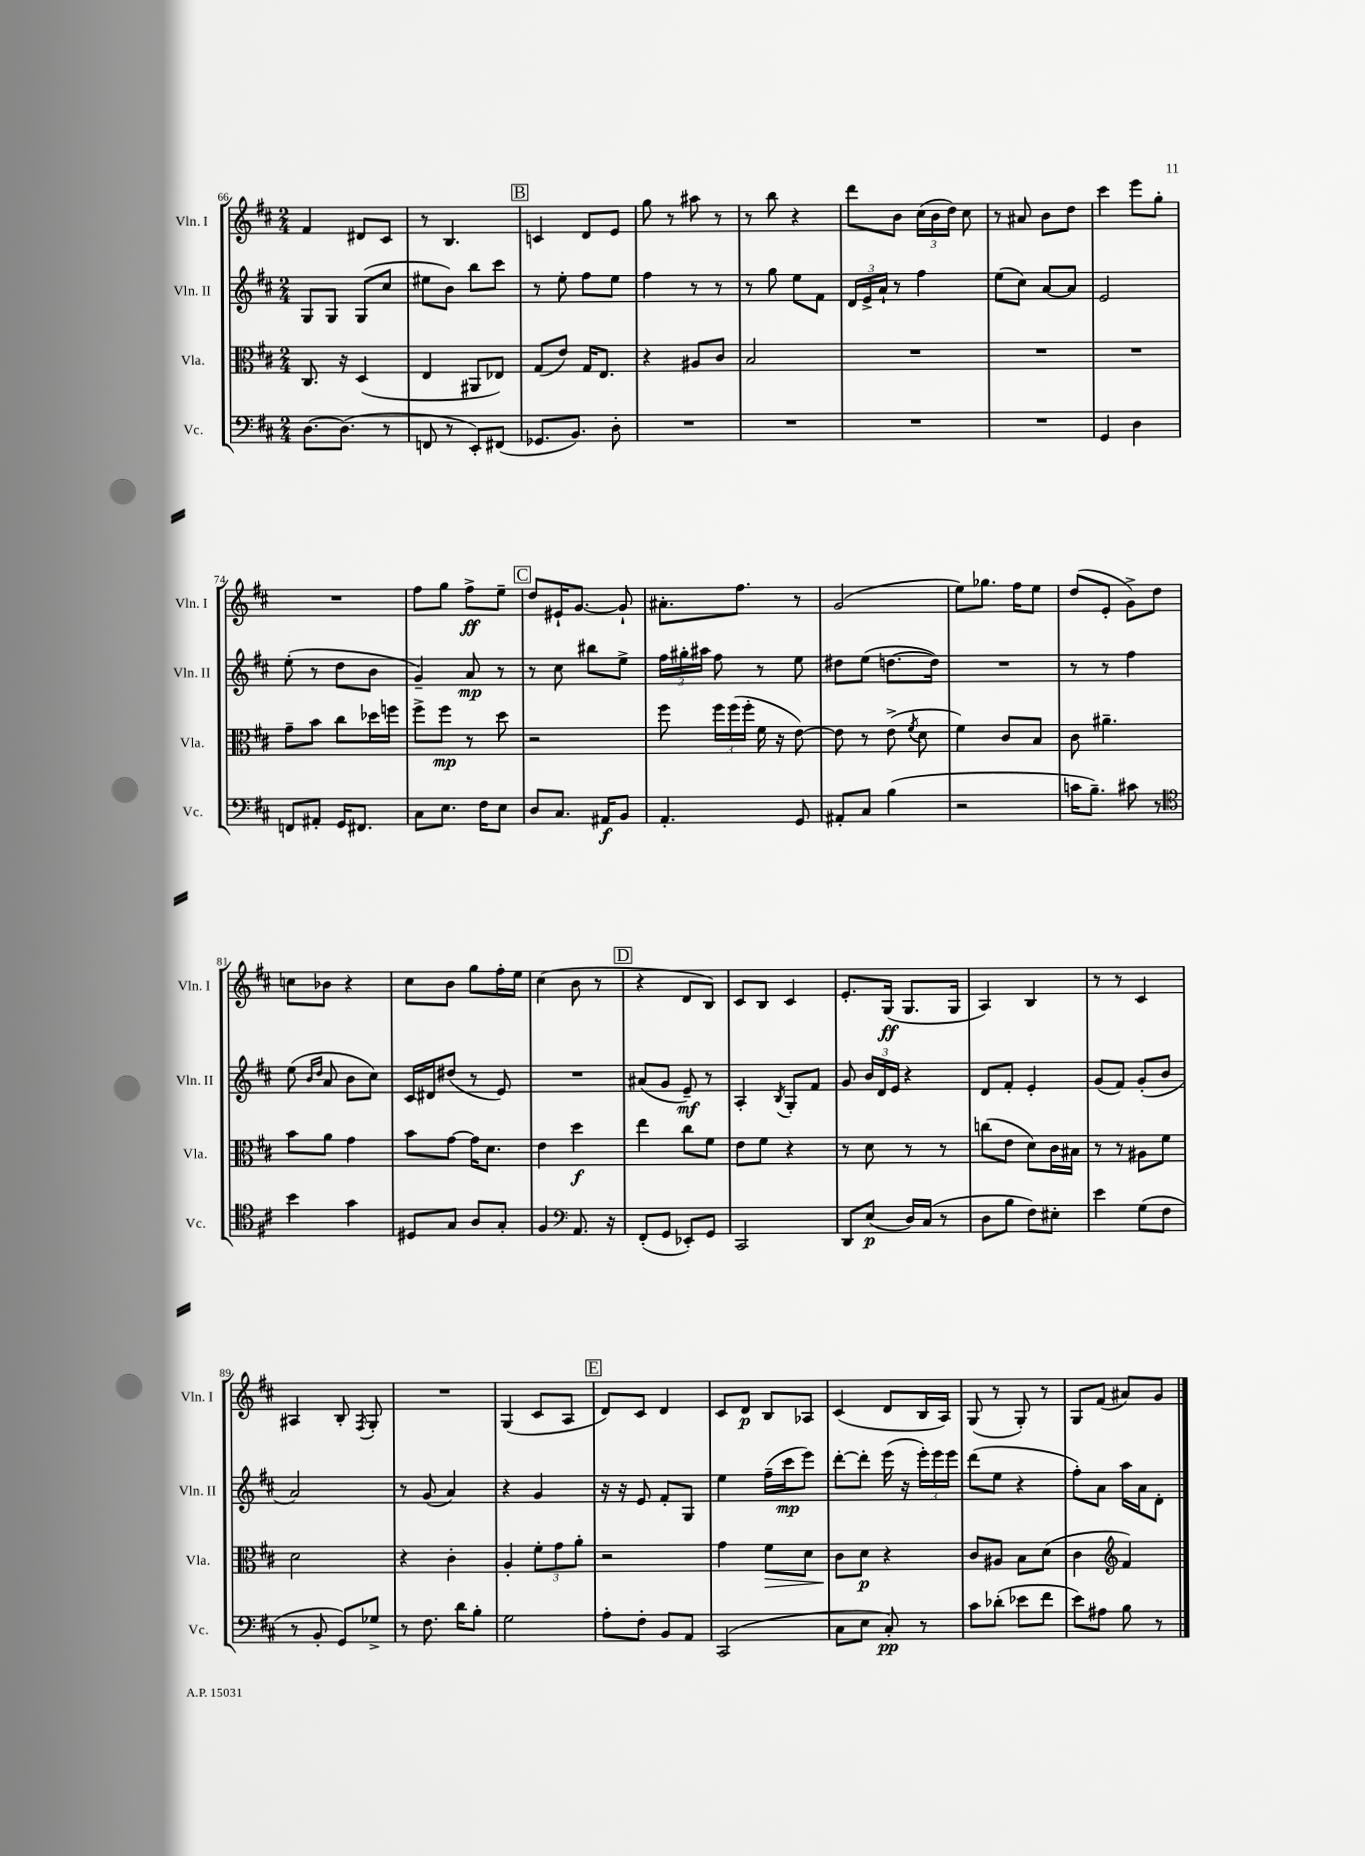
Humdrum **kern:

**kern	**dynam	**kern	**dynam	**kern	**dynam	**kern	**dynam
*part4	*part4	*part3	*part3	*part2	*part2	*part1	*part1
*staff4	*staff4	*staff3	*staff3	*staff2	*staff2	*staff1	*staff1
*I"Vc.	*	*I"Vla.	*	*I"Vln. II	*	*I"Vln. I	*
*I'Vc.	*	*I'Vla.	*	*I'Vln. II	*	*I'Vln. I	*
*clefF4	*	*clefC3	*	*clefG2	*	*clefG2	*
*k[f#c#]	*	*k[f#c#]	*	*k[f#c#]	*	*k[f#c#]	*
*M2/4	*	*M2/4	*	*M2/4	*	*M2/4	*
=66	=66	=66	=66	=66	=66	=66	=66
[8.D\L	.	8.C#/	.	8G/L	.	4f#/	.
.	.	.	.	8G/J	.	.	.
(8.D\J]	.	16r	.	.	.	.	.
.	.	(4D/	.	(8G/L	.	8d#X/L	.
8r	.	.	.	8cc#/J	.	8c#/J	.
=67	=67	=67	=67	=67	=67	=67	=67
8FFn/	.	4E/	.	8ee#X\L	.	8r	.
8r	.	.	.	8b\J)	.	4.B/	.
8EE'/L)	.	8AA#X/L	.	8bb\L	.	.	.
(8FF#X/J	.	8E-X/J)	.	8ccc#\J	.	.	.
!!LO:REH:place=s1:t=B
=68	=68	=68	=68	=68	=68	=68	=68
8.GG-X/L	.	(8G/L	.	8r	.	4cn/	.
.	.	8e/J)	.	8ee'\	.	.	.
8.BB/J)	.	.	.	.	.	.	.
.	.	16G/KL	.	8ff#\L	.	8d/L	.
.	.	8.E/J	.	.	.	.	.
8D'\	.	.	.	8ee\J	.	8e/J	.
=69	=69	=69	=69	=69	=69	=69	=69
2r	.	4r	.	4ff#\	.	8gg\	.
.	.	.	.	.	.	8r	.
.	.	8A#X/L	.	8r	.	8aa#X\	.
.	.	8c#/J	.	8r	.	8r	.
=70	=70	=70	=70	=70	=70	=70	=70
2r	.	2B/	.	8r	.	8r	.
.	.	.	.	8gg\	.	8bb\	.
.	.	.	.	8ee\L	.	4r	.
.	.	.	.	8f#\J	.	.	.
=71	=71	=71	=71	=71	=71	=71	=71
2r	.	2r	.	24d/LL	.	8ddd\L	.
.	.	.	.	24e^/	.	.	.
.	.	.	.	24a`/JJ	.	.	.
.	.	.	.	8r	.	8b\J	.
.	.	.	.	4ff#\	.	(24cc#\LL	.
.	.	.	.	.	.	24b\	.
.	.	.	.	.	.	24dd\JJ)	.
.	.	.	.	.	.	8cc#\	.
=72	=72	=72	=72	=72	=72	=72	=72
2r	.	2r	.	(8ee\L	.	8r	.
.	.	.	.	8cc#\J)	.	8a#X/	.
.	.	.	.	[8a/L	.	8b\L	.
.	.	.	.	8a/J]	.	8dd\J	.
=73	=73	=73	=73	=73	=73	=73	=73
4GG/	.	2r	.	2e/	.	4ccc#\	.
4D\	.	.	.	.	.	8eee\L	.
.	.	.	.	.	.	8gg'\J	.
!!LO:LB:g=z
=74	=74	=74	=74	=74	=74	=74	=74
8FFn/L	.	8g~\L	.	(8ee'\	.	2r	.
8AA#X'/J	.	8b\J	.	8r	.	.	.
16GG/KL	.	8cc#\L	.	8dd\L	.	.	.
8.FF#X/J	.	.	.	.	.	.	.
.	.	16dd-X\L	.	8b\J	.	.	.
.	.	16ffn\JJ	.	.	.	.	.
=75	=75	=75	=75	=75	=75	=75	=75
8C#\L	.	8ff#^\L	.	4g~/)	.	8ff#\L	.
8.E\J	.	8ff#\J	mp	.	.	8gg\J	.
.	.	8r	.	8a/	mp	8ff#^\L	ff
16F#\KL	.	.	.	.	.	.	.
8E\J	.	8dd\	.	8r	.	8ee~\J	.
!!LO:REH:place=s1:t=C
=76	=76	=76	=76	=76	=76	=76	=76
8D/L	.	2r	.	8r	.	8dd/L	.
8.C#/J	.	.	.	8cc#\	.	16e#X`/K	.
.	.	.	.	.	.	[8.g/J	.
.	.	.	.	8bb#X\L	.	.	.
16AA#X/KL	f	.	.	.	.	.	.
8BB/J	.	.	.	8ee^\J	.	8g`/]	.
=77	=77	=77	=77	=77	=77	=77	=77
4.AA'/	.	8ff#\	.	24ff#\LL	.	8.a#X'\L	.
.	.	.	.	24gg#X'\	.	.	.
.	.	.	.	24aa#X\JJ	.	.	.
.	.	24ff#\LL	.	8ff#\	.	.	.
.	.	(24ff#\	.	.	.	.	.
.	.	.	.	.	.	8.ff#\J	.
.	.	24ff#'\JJ	.	.	.	.	.
.	.	16f#\	.	8r	.	.	.
.	.	16r	.	.	.	.	.
8GG/	.	[8e\)	.	8ee\	.	8r	.
=78	=78	=78	=78	=78	=78	=78	=78
8AA#X'/L	.	8e\]	.	8dd#X\L	.	(2g/	.
8C#/J	.	8r	.	(8ee\J	.	.	.
(4B\	.	(8e^\	.	[8.ddn\L	.	.	.
.	.	8qf#/	.	.	.	.	.
.	.	8d\	.	.	.	.	.
.	.	.	.	16dd\Jk])	.	.	.
=79	=79	=79	=79	=79	=79	=79	=79
2r	.	4f#\)	.	2r	.	8ee\L)	.
.	.	.	.	.	.	8.gg-X\J	.
.	.	8c#/L	.	.	.	.	.
.	.	.	.	.	.	16ff#\KL	.
.	.	8B/J	.	.	.	8ee\J	.
=80	=80	=80	=80	=80	=80	=80	=80
16cn\KL	.	8c#\	.	8r	.	(8dd/L	.
8.B~\J)	.	.	.	.	.	.	.
.	.	4.a#X~\	.	8r	.	8e'/J	.
8c#X\	.	.	.	4ff#\	.	8g^\L)	.
8r	.	.	.	.	.	8dd\J	.
!!LO:LB:g=z
=81	=81	=81	=81	=81	=81	=81	=81
*clefC4	*	*	*	*	*	*	*
4b\	.	8b\L	.	(8ee\	.	8ccn\L	.
.	.	.	.	16qqb/LL	.	.	.
.	.	.	.	16qqdd/JJ	.	.	.
.	.	8a\J	.	8a/	.	8b-X\J	.
4g\	.	4g\	.	8b\L	.	4r	.
.	.	.	.	8cc#\J)	.	.	.
=82	=82	=82	=82	=82	=82	=82	=82
8D#X/L	.	8b\L	.	16c#/LL	.	8cc#\L	.
.	.	.	.	16d#X/J	.	.	.
8G/J	.	[8g\J	.	(8dd#X/J	.	8b\J	.
8A/L	.	16g\KL]	.	8r	.	8gg\L	.
.	.	8.d\J	.	.	.	.	.
8G'/J	.	.	.	8e/)	.	16ff#'\L	.
.	.	.	.	.	.	16ee\JJ	.
=83	=83	=83	=83	=83	=83	=83	=83
4F#/	.	4e\	.	2r	.	(4cc#\	.
*clefF4	*	*	*	*	*	*	*
8.AA/	.	4dd\	f	.	.	8b\	.
.	.	.	.	.	.	8r	.
16r	.	.	.	.	.	.	.
!!LO:REH:place=s1:t=D
=84	=84	=84	=84	=84	=84	=84	=84
(8FF#'/L	.	4ee\	.	(8a#X/L	.	4r	.
8GG/J	.	.	.	8g/J	.	.	.
8EE-X'/L)	.	8cc#\L	.	8e~/)	mf	8d/L	.
8GG/J	.	8f#\J	.	8r	.	8B/J)	.
=85	=85	=85	=85	=85	=85	=85	=85
2CC#/	.	8e\L	.	4A'/	.	8c#/L	.
.	.	8f#\J	.	.	.	8B/J	.
.	.	.	.	8qB/	.	.	.
.	.	4r	.	8G'/L	.	4c#/	.
.	.	.	.	8f#/J	.	.	.
=86	=86	=86	=86	=86	=86	=86	=86
8DD/L	.	8r	.	8g/	.	8.e'/L	.
(8E/J	p	8d\	.	24b/LL	.	.	.
.	.	.	.	24d/	.	.	.
.	.	.	.	.	.	(16G/Jk	ff
.	.	.	.	24e/JJ	.	.	.
16D/LL)	.	8r	.	4r	.	8.G/L	.
(16C#/JJ	.	.	.	.	.	.	.
8r	.	8r	.	.	.	.	.
.	.	.	.	.	.	16G/Jk	.
=87	=87	=87	=87	=87	=87	=87	=87
8D\L	.	(8ccn\L	.	8d/L	.	4A/)	.
8B\J	.	8e\J	.	8f#'/J	.	.	.
8F#\L)	.	8d\L)	.	4e'/	.	4B/	.
8E#X'\J	.	16c#\L	.	.	.	.	.
.	.	16B#X\JJ	.	.	.	.	.
=88	=88	=88	=88	=88	=88	=88	=88
4e\	.	8r	.	(8g/L	.	8r	.
.	.	8r	.	8f#/J)	.	8r	.
(8G\L	.	8A#X\L	.	(8g'/L	.	4c#/	.
8F#\J	.	8f#\J	.	8b/J	.	.	.
!!LO:LB:g=z
=89	=89	=89	=89	=89	=89	=89	=89
8r	.	2d\	.	2a/)	.	4A#X/	.
8BB'/	.	.	.	.	.	.	.
8GG/L)	.	.	.	.	.	8B'/	.
.	.	.	.	.	.	8qF#/	.
8G-X^/J	.	.	.	.	.	8G'/	.
=90	=90	=90	=90	=90	=90	=90	=90
8r	.	4r	.	8r	.	2r	.
8.F#\	.	.	.	(8g/	.	.	.
.	.	4c#'\	.	4a/)	.	.	.
16d\KL	.	.	.	.	.	.	.
8B'\J	.	.	.	.	.	.	.
=91	=91	=91	=91	=91	=91	=91	=91
2G\	.	4A'/	.	4r	.	(4G/	.
.	.	12f#'\L	.	4g/	.	8c#/L	.
.	.	12g\	.	.	.	.	.
.	.	.	.	.	.	8A/J	.
.	.	12a'\J	.	.	.	.	.
!!LO:REH:place=s1:t=E
=92	=92	=92	=92	=92	=92	=92	=92
8A'\L	.	2r	.	16r	.	8d/L)	.
.	.	.	.	16r	.	.	.
8F#'\J	.	.	.	8e/	.	8c#/J	.
8BB/L	.	.	.	8f#'/L	.	4d/	.
8AA/J	.	.	.	8G/J	.	.	.
=93	=93	=93	=93	=93	=93	=93	=93
(2CC#/	.	4g\	.	4ee\	.	8c#/L	.
.	.	.	.	.	.	8d/J	p
!	!	!	!LO:HP:b	!	!	!	!
.	.	8f#\L	>	(16ff#~\LL	.	8B/L	.
.	.	.	.	16ccc#\J	mp	.	.
.	.	8d\J	.	8eee\J)	.	8A-X/J	.
=94	=94	=94	=94	=94	=94	=94	=94
8C#\L	.	8c#\L	.	[8ddd'\L	.	(4c#/	.
8E\J	.	8d\J	] p	8ddd'\J]	.	.	.
8C#'/)	pp	4r	.	(16eee\	.	8d/L	.
.	.	.	.	16r	.	.	.
8r	.	.	.	24eee'\LL)	.	16B/L	.
.	.	.	.	24eee\	.	.	.
.	.	.	.	.	.	16A/JJ)	.
.	.	.	.	24eee\JJ	.	.	.
=95	=95	=95	=95	=95	=95	=95	=95
8c#\L	.	8c#/L	.	(8ddd\L	.	(8G/	.
(8d-X'\J	.	8A#X/J	.	8ee\J	.	8r	.
8e-X\L	.	8B\L	.	4r	.	8G'/)	.
8f#\J	.	(8d\J	.	.	.	8r	.
=96	=96	=96	=96	=96	=96	=96	=96
8e\L)	.	4c#\	.	8ff#'\L)	.	8G/L	.
8A#X\J	.	.	.	8a\J	.	(8f#/J	.
*	*	*clefG2	*	*	*	*	*
8B\	.	4f#/)	.	16aa\LL	.	8a#X/L)	.
.	.	.	.	16a\J	.	.	.
8r	.	.	.	8d'\J	.	8g/J	.
==	==	==	==	==	==	==	==
*-	*-	*-	*-	*-	*-	*-	*-
